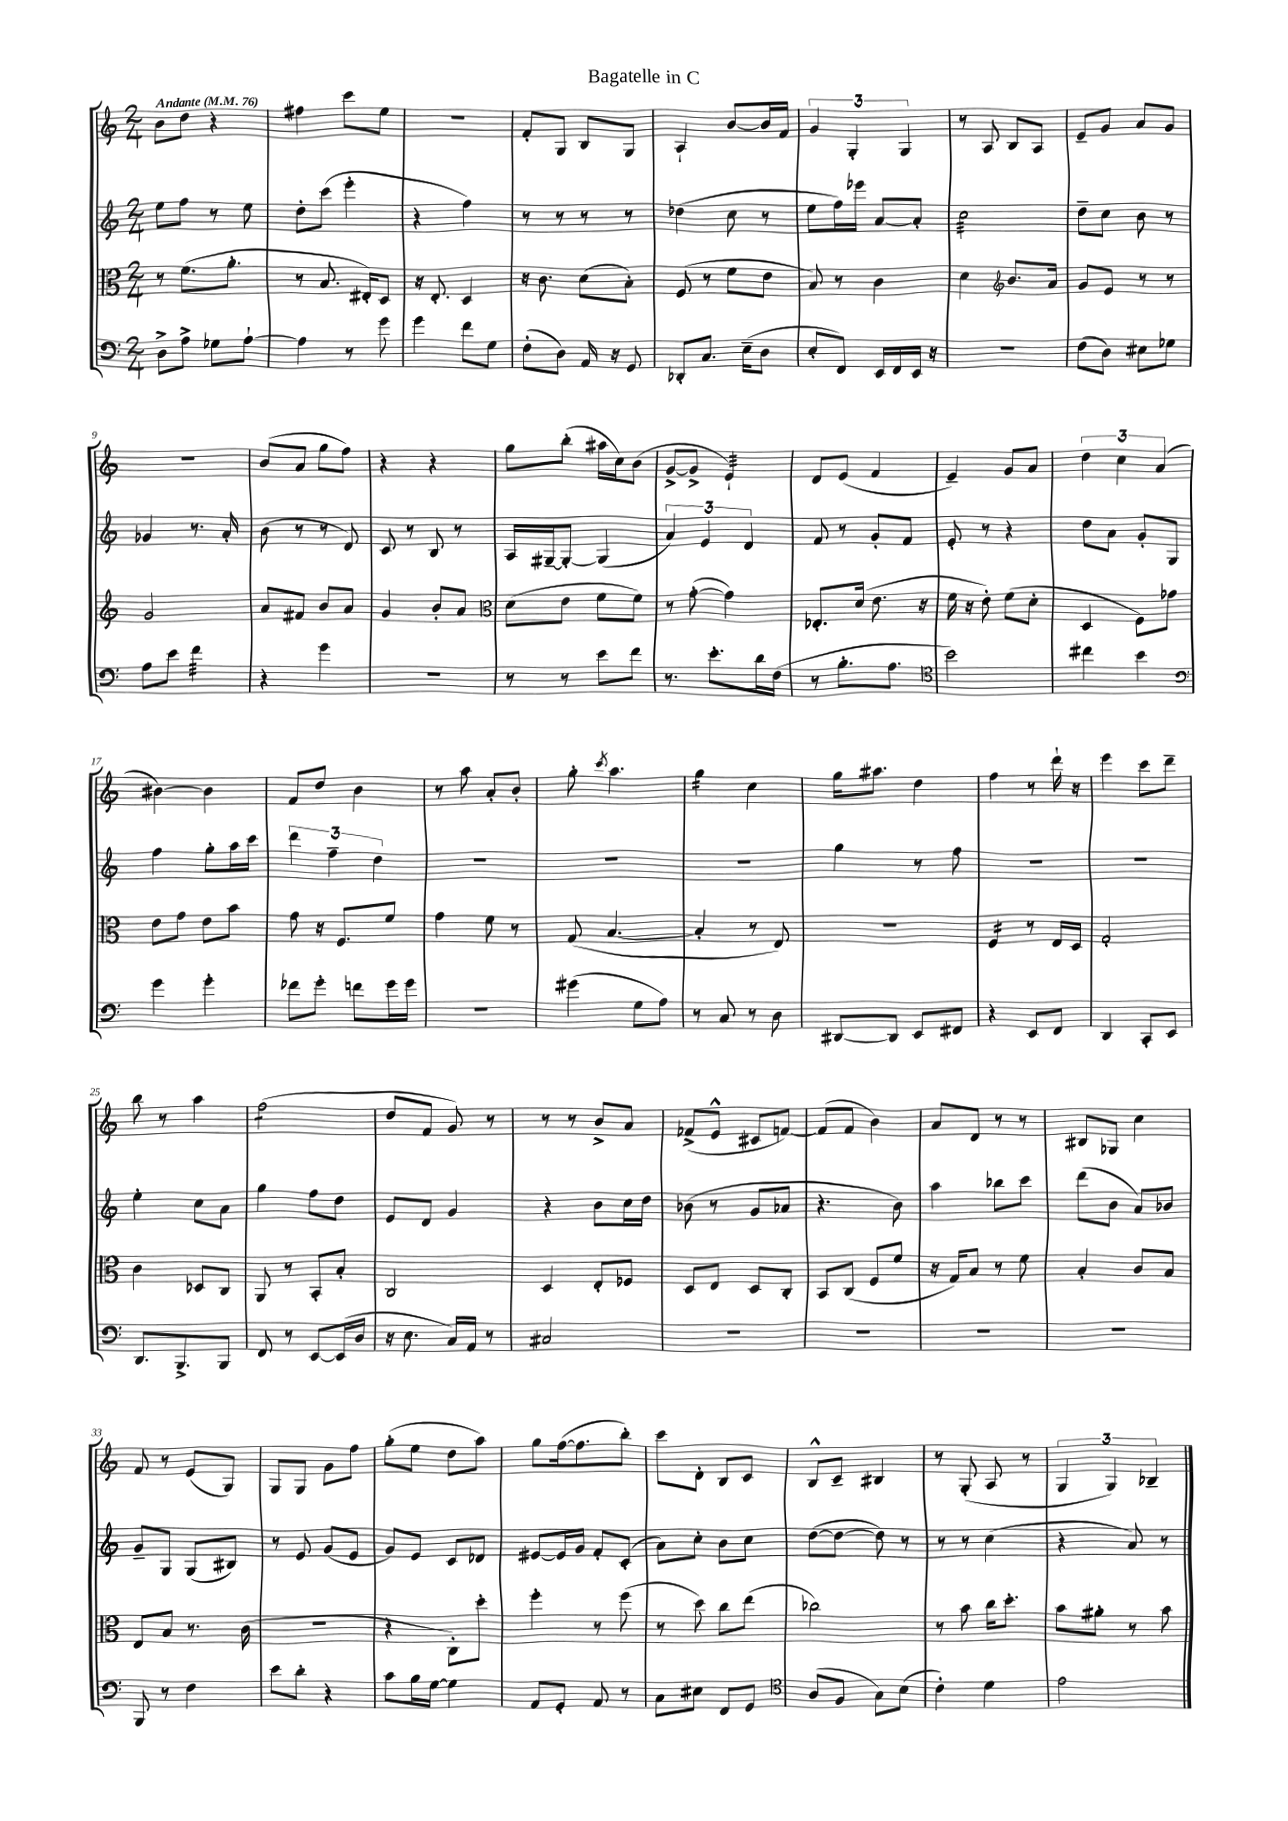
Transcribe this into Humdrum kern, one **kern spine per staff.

**kern	**kern	**kern	**kern
*staff4	*staff3	*staff2	*staff1
*clefF4	*clefC3	*clefG2	*clefG2
*k[]	*k[]	*k[]	*k[]
*M2/4	*M2/4	*M2/4	*M2/4
*MM76	*MM76	*MM76	*MM76
8D^	8r	8ee	8b
8A^	(8.f	8ff	8dd
8G-	.	8r	4r
.	8.a'	.	.
[8A`	.	8ee	.
=	=	=	=
4A]	8r	8dd'	4ff#
.	8.B	(8ccc	.
8r	.	4eee'	8ccc
.	16E#')	.	.
8g	8D	.	8ee
=	=	=	=
4g	16r	4r	2r
.	8.E'	.	.
8f	4D	4ff)	.
8G	.	.	.
=	=	=	=
(8F'	16r	8r	8f'
.	8.c	.	.
8D)	.	8r	8G
16AA	(8d	8r	8B
16r	.	.	.
8GG	8B')	8r	8G
=	=	=	=
8DD-'	(8F	(4dd-	4A`
8.C	8r	.	.
.	8f	8cc	[8b
(16E~	.	.	.
8D	8e	8r	16b]
.	.	.	16f
=	=	=	=
8E'	8B)	8ee	6g
8FF)	8r	16ff)	.
.	.	.	6G'
.	.	16eee-	.
16EE	4c	[8a	.
16FF	.	.	.
.	.	.	6G
16EE	.	8a']	.
16r	.	.	.
=	=	=	=
2r	4d	2cc	8r
.	.	.	8A
*	*clefG2	*	*
.	8.b	.	8B
.	.	.	8A
.	16a	.	.
=	=	=	=
(8F	8g	8dd~	8e~
8D)	8e	8cc	8g
8E#	8r	8b	8a
8G-	8r	8r	8g
=	=	=	=
8A	2g	4g-	2r
8e	.	.	.
4f	.	8.r	.
.	.	16a'	.
=	=	=	=
4r	8a	(8b	(8b
.	8f#	8r	8a
4g	8b	8r	8gg
.	8a	8d)	8ff)
=	=	=	=
2r	4g	8c	4r
.	.	8r	.
.	8b'	8B	4r
.	8a	8r	.
=	=	=	=
*	*clefC3	*	*
8r	(8d	16A	8gg
.	.	[16G#~	.
8r	8e	8G#'_	(8bb'
8e	8f	(4G#]	16aa#
.	.	.	16cc)
8f	8f)	.	(8b
=	=	=	=
8.r	8r	6a)	[8g^
.	([8g'	.	8g^]
.	.	6e	.
8.e'	.	.	.
.	4g])	.	4e`)
.	.	6d	.
16d	.	.	.
(16F	.	.	.
=	=	=	=
8r	8.E-'	8f	8d
8.B'	.	8r	(8e
.	(16d	.	.
.	8.e	8g'	4f
8.A	.	.	.
.	.	8f	.
.	16r	.	.
=	=	=	=
*clefC4	*	*	*
2b)	16f	8e'	4e~)
.	16r	.	.
.	8e')	8r	.
.	(8f	4r	8g
.	8d'	.	8a
=	=	=	=
4cc#	4D	8dd	6dd
.	.	8a	.
.	.	.	6cc
4b	8F)	8g'	.
.	.	.	(6a
.	8g-	8G	.
=	=	=	=
*clefF4	*	*	*
4g	8e	4ff	[4b#)
.	8g	.	.
4g'	8e	8gg'	4b#]
.	8b	16aa	.
.	.	16ccc	.
=	=	=	=
8f-	8g	6ddd	8f
8g'	16r	.	8dd
.	.	6ff~	.
.	8.F	.	.
8f	.	.	4b
.	.	6dd	.
16g	8f	.	.
16g	.	.	.
=	=	=	=
2r	4g	2r	8r
.	.	.	8aa
.	8f	.	8a'
.	8r	.	8b'
=	=	=	=
(4g#	(8G	2r	8gg'
.	.	.	8qccc
.	[4.B	.	4.aa
8G	.	.	.
8A)	.	.	.
=	=	=	=
8r	4B']	2r	4gg
8C	.	.	.
8r	8r	.	4cc
8D	8E)	.	.
=	=	=	=
[8DD#	2r	4gg	16gg
.	.	.	8.aa#
8DD#]	.	.	.
8EE	.	8r	4dd
8FF#	.	8ff	.
=	=	=	=
4r	4F	2r	4ff
8EE	8r	.	8r
8FF	16E	.	16ddd`
.	16D	.	16r
=	=	=	=
4DD	2G'	2r	4eee
8CC'	.	.	8ccc
8EE	.	.	8ddd~
=	=	=	=
8.DD	4c	4ee'	8bb
.	.	.	8r
8.BBB^	.	.	.
.	8D-	8cc	4aa
8BBB	8C	8a	.
=	=	=	=
8FF	8AA	4gg	(2ff
8r	8r	.	.
[8EE	8BB'	8ff	.
(16EE]	8B'	8dd	.
16D	.	.	.
=	=	=	=
16r	2C	8e	8dd
8.E	.	.	.
.	.	8d	8f
16C)	.	4g	8g)
16AA	.	.	.
8r	.	.	8r
=	=	=	=
2C#	4D	4r	8r
.	.	.	8r
.	8E'	8b	8b^
.	8F-	16cc	8a
.	.	16dd	.
=	=	=	=
2r	8D	(8b-	(8f-^
.	8E	8r	8e^^
.	8D	8g	8c#
.	8C'	8a-	[8f)
=	=	=	=
2r	8BB	4.r	(8f]
.	(8C	.	8f
.	8F	.	4b)
.	8f	8b)	.
=	=	=	=
2r	16r	4aa	8a
.	16G)	.	.
.	8B	.	8d
.	8r	8bb-	8r
.	8f	8ccc	8r
=	=	=	=
2r	4B'	(8ddd	8B#
.	.	8b	8G-
.	8c	8a)	4cc
.	8B	8b-	.
=	=	=	=
8BBB	8E	8g~	8f
8r	8B	8G	8r
4F	8.r	(8G	(8e
.	.	8B#)	8G)
.	(16c	.	.
=	=	=	=
8e	2r	8r	8G
8d'	.	8e	8G
4r	.	(8g	8g
.	.	8e	8ff
=	=	=	=
8c	4r	8g)	(8gg'
16B	.	8e	8ee
[16G	.	.	.
4G]	8C')	8c	8dd
.	8dd'	8d-	8aa)
=	=	=	=
8AA	4ff'	[8e#	8gg
8GG'	.	16e#]	([16ff
.	.	16g	8.ff]
8AA	8r	8f'	.
8r	(8ff	(8c'	8bb')
=	=	=	=
8C	8r	8a)	8ccc
8E#	8dd)	8cc'	8d'
8FF	8cc	8b	8B
8GG	(8ee	8cc	8c
=	=	=	=
*clefC4	*	*	*
(8A	2cc-)	([8dd	8B^^
8F	.	8dd_	8c~
8G)	.	8dd])	4B#
(8B	.	8r	.
=	=	=	=
4c')	8r	8r	8r
.	8b	8r	(8G'
4d	16cc	(4cc	8A
.	8.dd'	.	.
.	.	.	8r
=	=	=	=
2e	8b	4r	6G
.	8a#'	.	.
.	.	.	6G)
.	8r	8a)	.
.	.	.	6B-~
.	8b	8r	.
==	==	==	==
*-	*-	*-	*-
